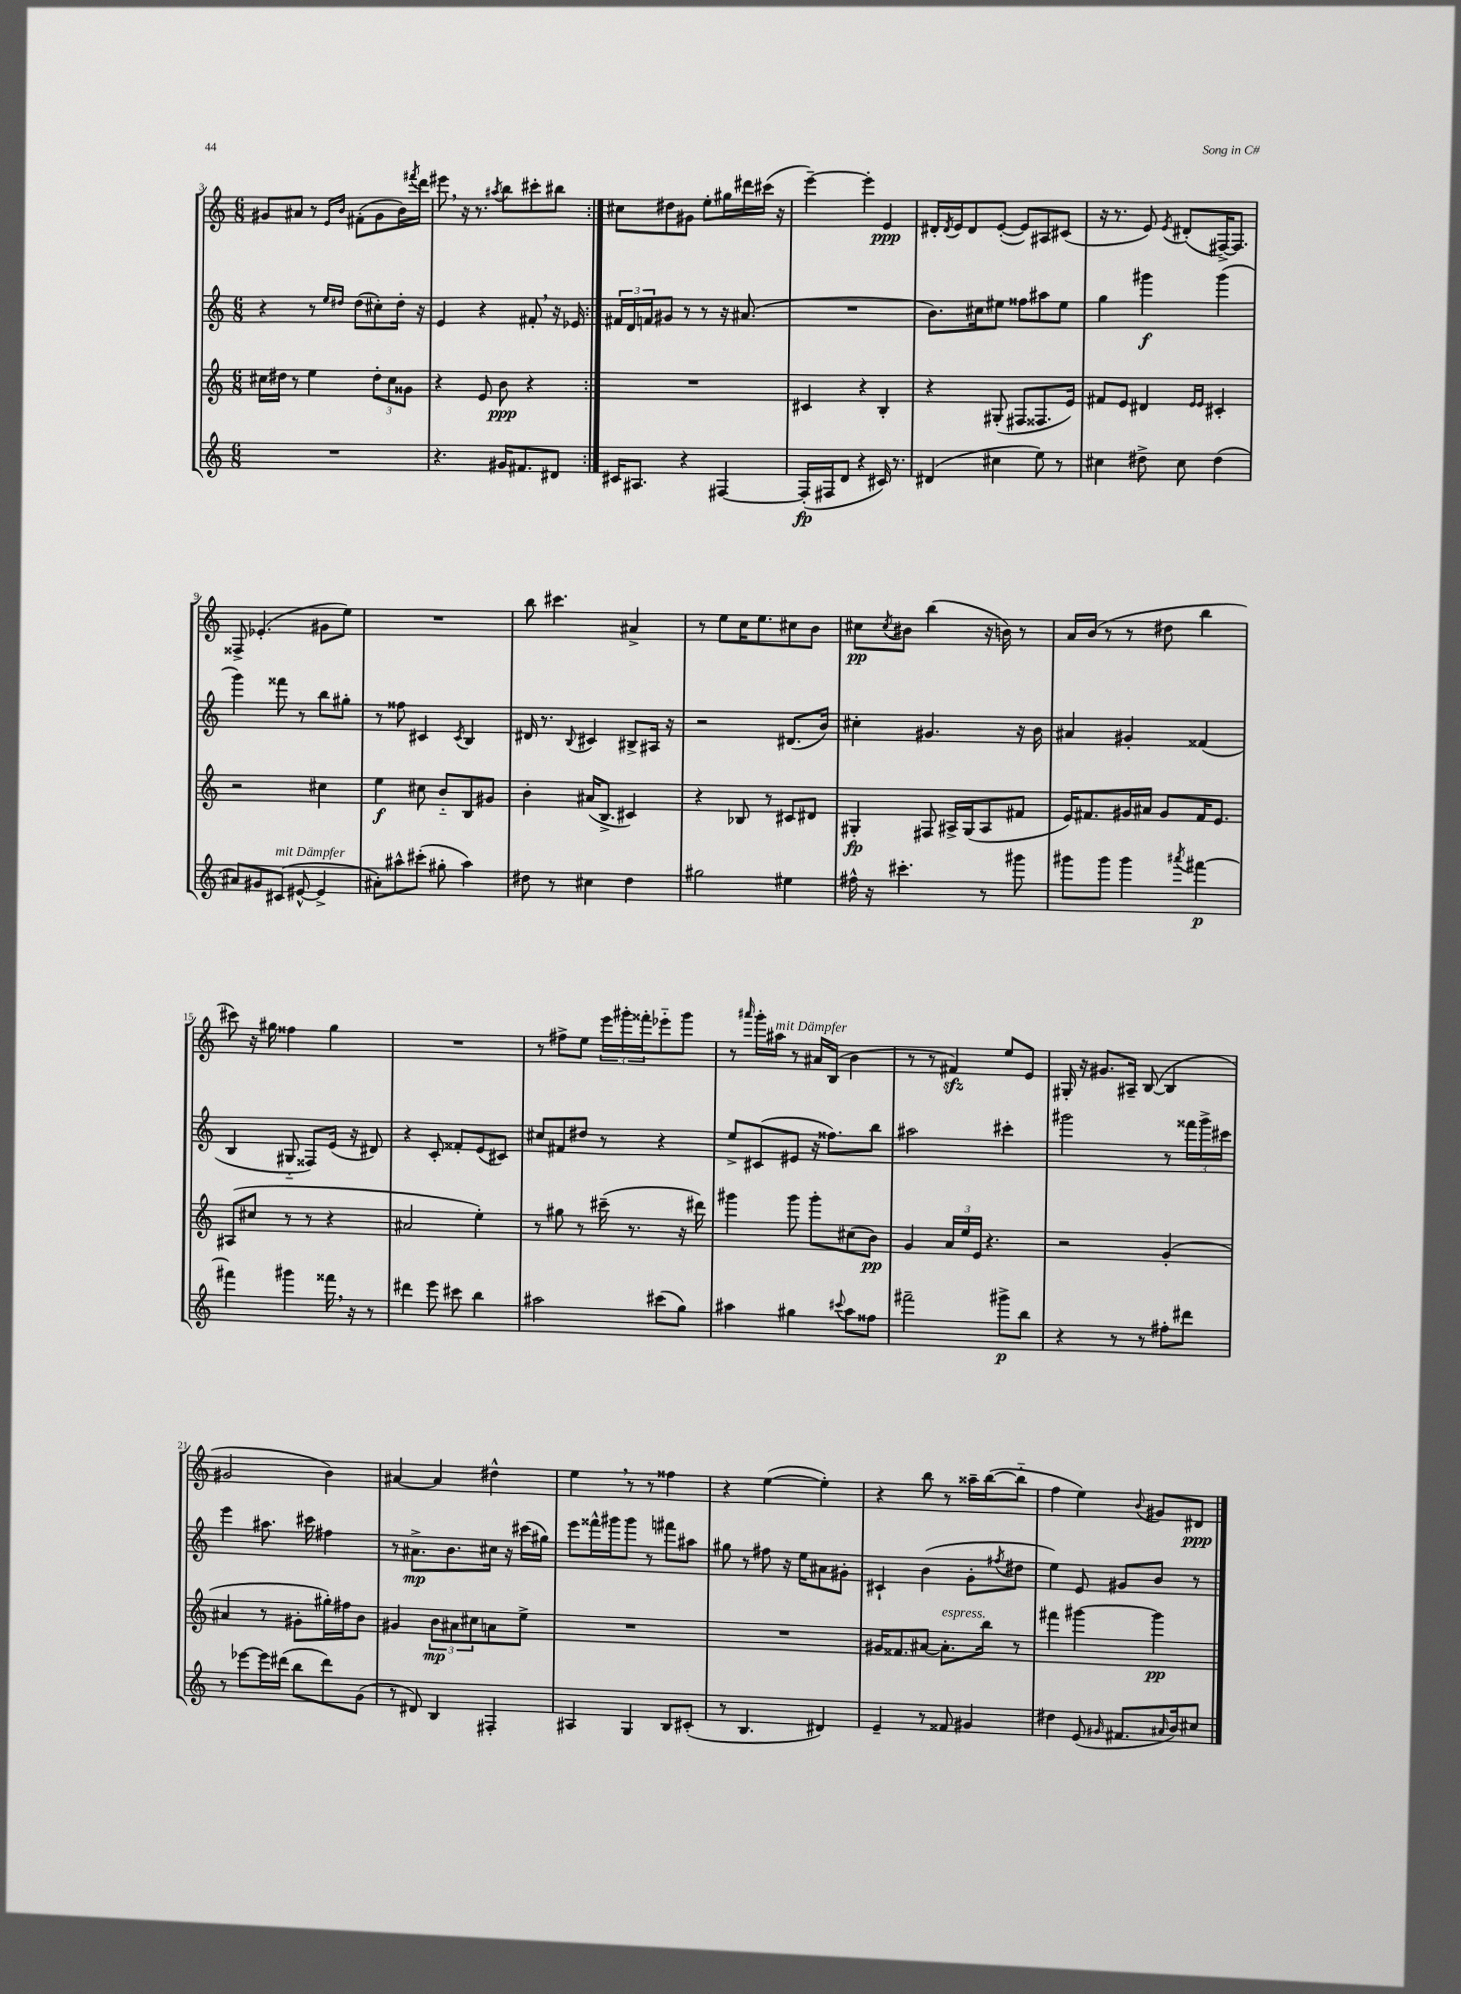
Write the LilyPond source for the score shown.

<<
\new StaffGroup <<
\new Staff = "s0" {
    \clef treble \key c \major \numericTimeSignature \time 6/8
    \repeat volta 2 { gis'8 ais'8 r8 \grace { e'16 b'16 } fis'8-.( gis'8 b'16) \acciaccatura { fis'''8 } d'''16 |
    eis'''8 \breathe r16 r8. \acciaccatura { ais''8 } b''8 cis'''8-. bis''8 | }
    cis''8 dis''8 gis'8 e''8-. gis''16 dis'''16 cis'''16( r16 |
    e'''4~--) e'''4-. e'4\ppp |
    dis'16-. \acciaccatura { dis'8 } e'16 dis'8 e'8~-.( e'8) ais8 cis'8( |
    r16 r8. e'8) \acciaccatura { e'8 } dis'8-.( fis16~->) fis8. |
    fisis8-> ees'4.-.( gis'8 e''8) |
    R2. |
    b''8 cis'''4. ais'4-> |
    r8 e''8 c''16 e''8. cis''8 b'8 |
    cis''8\pp \acciaccatura { cis''8 } bis'8 b''4( r16 b'16) r8 |
    a'16 b'16( r8 r8 dis''8 b''4 |
    cis'''8) r16 gis''16 fisis''4 gis''4 |
    R2. |
    r8 fis''8-> e''8 \tuplet 3/2 { e'''16 gis'''16-. fisis'''16-. } ees'''8-_ gis'''8 |
    r8 \grace { ais'''16 } g'''16-. ais''16^\markup { \italic "mit Dämpfer" } r8 ais'16 b16( b'4 |
    r8 r8 fis'4\sfz) e''8 e'8 |
    gis16-. r16 gis'8. ais16-- b8~( b4 |
    gis'2 b'4) |
    ais'4~ ais'4 dis''4-^ |
    e''4 \breathe r8 r8 fisis''4 |
    r4 e''4~( e''4-.) |
    r4 b''8 r8 aisis''16-- b''16~( b''8-_ |
    f''4 e''4) \appoggiatura { b'8 } gis'8 dis'8\ppp \bar "|." |
}
\new Staff = "s1" {
    \clef treble \key c \major \numericTimeSignature \time 6/8
    \repeat volta 2 { r4 r8 \grace { e''16 dis''16 } dis''8( cis''8-.) dis''16-. r16 |
    e'4 r4 fis'8-. \breathe r16 ees'16 | }
    \tuplet 3/2 { fis'16 d'16 f'16 } gis'8 r8 r8 r16 ais'8.( |
    R2. |
    b'8.) cis''16 eis''8 fisis''8 ais''8 eis''8 |
    g''4 gis'''4\f gis'''4( |
    g'''4) fisis'''8 r8 b''8 gis''8-. |
    r8 fisis''8 cis'4 \acciaccatura { cis'8 } b4 |
    dis'16 r8. \appoggiatura { b8 } cis'4 bis8-> ais16 r16 |
    r2 dis'8.( b'16) |
    cis''4-. gis'4. r16 b'16 |
    ais'4 gis'4-. fisis'4( |
    b4 gis8-_ fisis8) e'16( r16 dis'8) |
    r4 c'8-. fisis'8-. e'8( cis'8) |
    cis''8 fis'8 dis''8 r8 r4 |
    e''8-> cis'8( eis'8 r16 fisis''8.) b''8 |
    ais''2 cis'''4-. |
    gis'''2 r8 \tuplet 3/2 { fisis'''16 gis'''16-> cis'''16 } |
    e'''4 ais''8. cis'''16 fis''4 |
    r8 ais'8.->\mp b'8. cis''16 r16 cis'''16( gis''16) |
    e'''8 fisis'''16-^ gis'''16 gis'''8 r8 fis'''8 ais''8 |
    gis''8 r8 fis''8 r16 e''16 ais'8 gis'8-. |
    cis'4-! b'4( g'8-. \acciaccatura { fis''8 } dis''8 |
    e''4) e'8 gis'8 b'8 r8 \bar "|." |
}
\new Staff = "s2" {
    \clef treble \key c \major \numericTimeSignature \time 6/8
    \repeat volta 2 { cis''16 dis''16 r8 e''4 \tuplet 3/2 { dis''8-. cis''8 gisis'8 } |
    r4 e'8 b'8\ppp r4 | }
    R2. |
    cis'4 r4 b4-. |
    r4 gis8-.( fis8 fisis8. e'16) |
    fis'8 e'8 dis'4 \grace { e'16 e'16 } cis'4-. |
    r2 cis''4 |
    e''4\f cis''8 b'8-_ b8 gis'8 |
    b'4-. ais'16( b8.-> cis'4) |
    r4 bes8 r8 cis'8 dis'8 |
    gis4-.\fp fis8 ais16-> gis16( ais8 fis'8 |
    e'16) fis'8. gis'16 ais'16 gis'8 fis'16 e'8. |
    ais8( cis''8 r8 r8 r4 |
    ais'2 e''4-.) |
    r8 gis''8 r8 cis'''16--( r8. r16 dis'''16) |
    gis'''4 gis'''8 gis'''8-. cis''8( b'8\pp) |
    g'4 \tuplet 3/2 { a'16 e''16 e'16 } r4. |
    r2 g'4-.( |
    ais'4 r8 gis'8-. gis''16-.) fis''16 b'8 |
    gis'4 \tuplet 3/2 { b'8\mp ais'8 cis''8 } a'8 e''8-> |
    R2. |
    R2. |
    gis'16 fisis'8. ais'8~ ais'8.-.^\markup { \italic "espress." } b''16 r8 |
    fis'''4 gis'''4~ gis'''4\pp \bar "|." |
}
\new Staff = "s3" {
    \clef treble \key c \major \numericTimeSignature \time 6/8
    \repeat volta 2 { R2. |
    r4. gis'16 fis'8. dis'8 | }
    cis'16 ais8. r4 fis4~ |
    fis16-.\fp( fis16 d'8 r4 cis'16) r8. |
    dis'4( cis''4 e''8) r8 |
    cis''4 dis''8-> cis''8 dis''4( |
    ais'8) gis'8 cis'8^\markup { \italic "mit Dämpfer" }( eis'8~-^ eis'4-> |
    ais'8-.) ais''8-^ cis'''8-.( gis''8-. ais''4) |
    dis''8 r8 cis''4 dis''4 |
    gis''2 eis''4 |
    fis''16-^ r16 cis'''4.-. r8 gis'''8 |
    gis'''8 gis'''8 gis'''4 \acciaccatura { ais'''8 } fis'''4~\p |
    fis'''4 gis'''4 fisis'''16 \breathe r16 r8 |
    dis'''4 e'''8 cis'''8 b''4 |
    ais''2 cis'''8( g''8) |
    ais''4 gis''4 \appoggiatura { cis'''8 } ais''8 fisis''8 |
    fis'''2-- gis'''8->\p b''8 |
    r4 r8 r8 fis''8-. dis'''8 |
    r8 ees'''8~ ees'''16 dis'''16( b''8 dis'''8) g'8( |
    r8 dis'8) b4 fis4-. |
    ais4 g4 b8 cis'8-.( |
    r8 b4. dis'4) |
    e'4-- r8 fisis'8 gis'4 |
    dis''4 e'8( \grace { gis'16 } fis'8. \grace { ais'16 } b'16) cis''8 \bar "|." |
}
>>
>>
\layout { \context { \Score currentBarNumber = #3 } }
